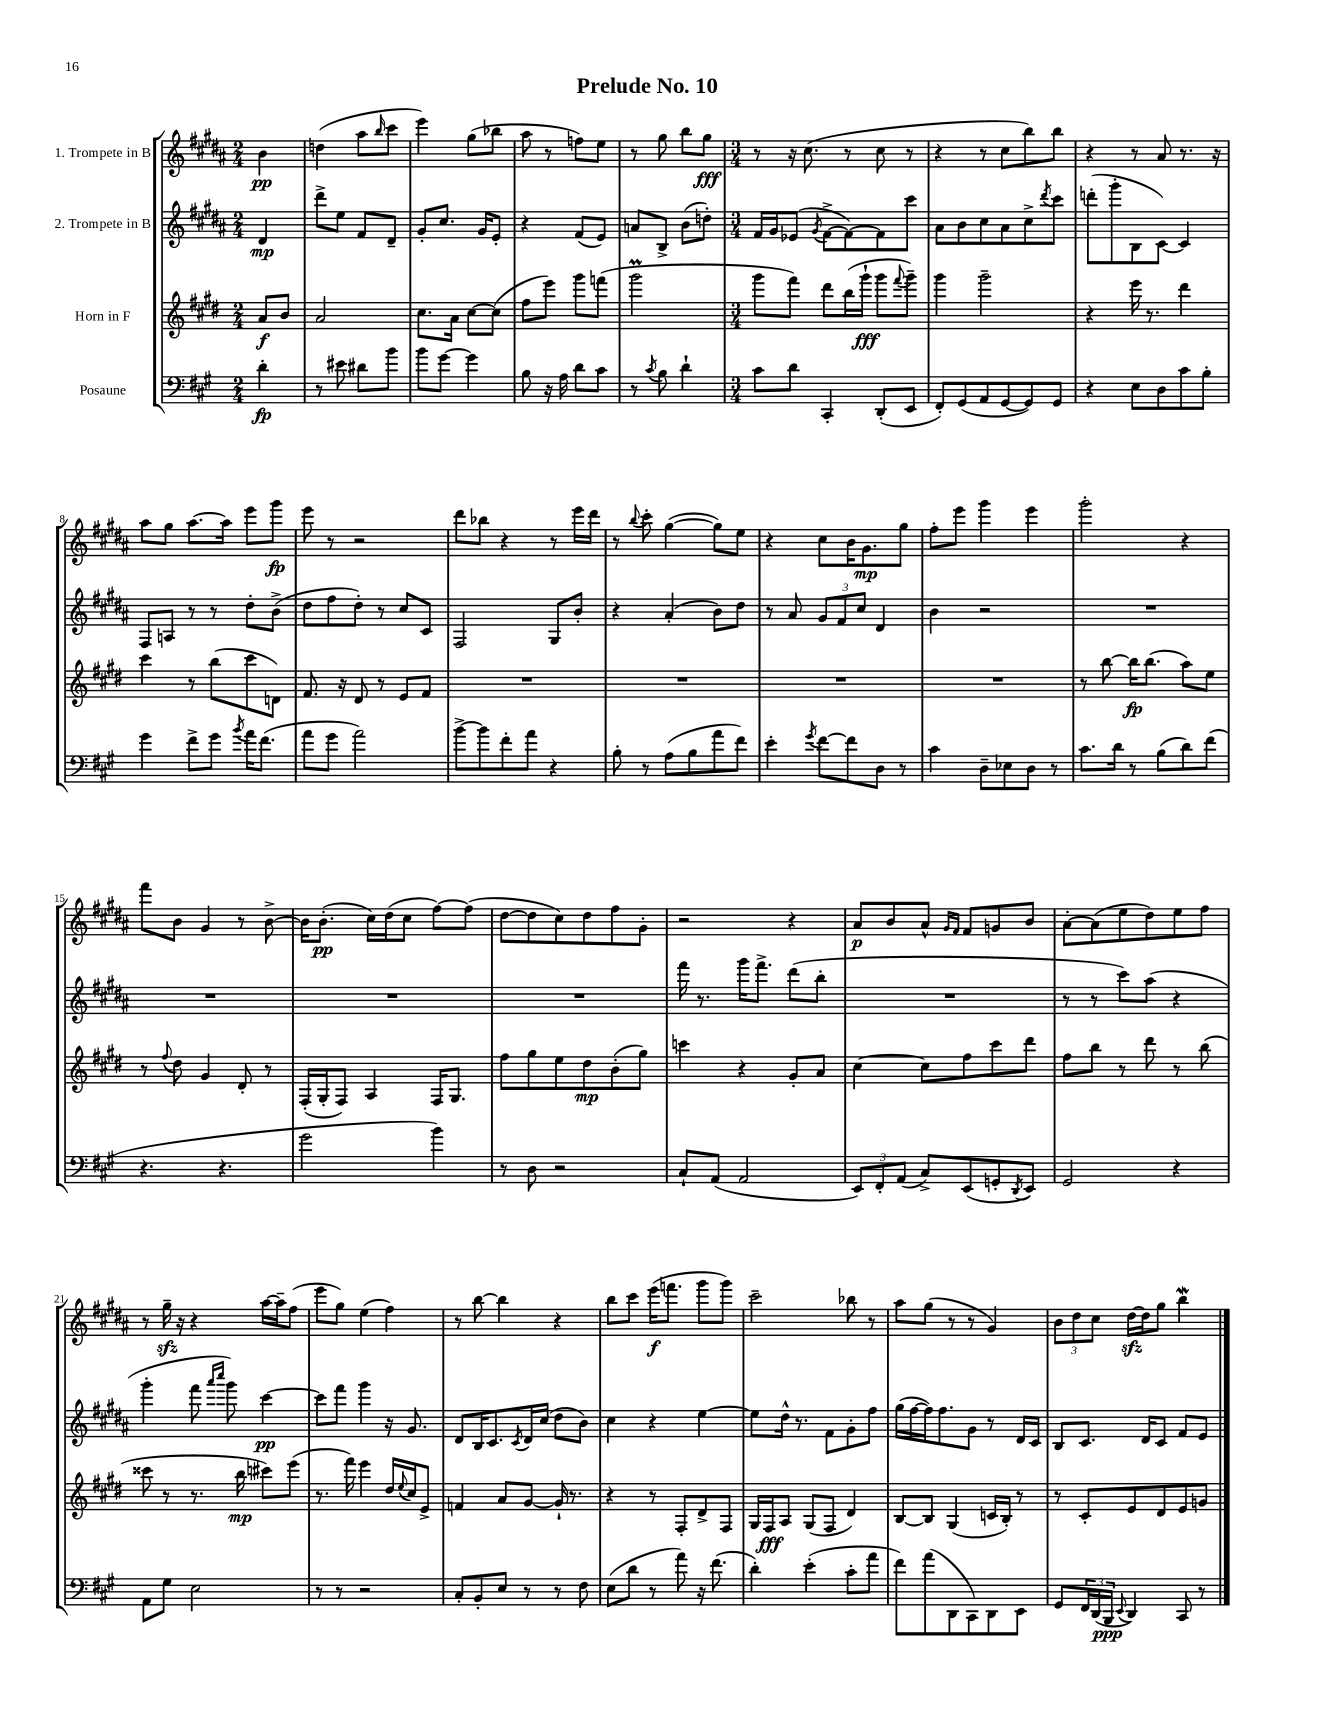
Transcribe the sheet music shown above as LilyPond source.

\header { title = "Prelude No. 10" }
<<
\new StaffGroup <<
\new Staff = "s0" \with { instrumentName = "1. Trompete in B" } {
    \clef treble \key b \major \numericTimeSignature \time 2/4 \partial 4
    b'4\pp |
    d''4( ais''8 \grace { b''16 } cis'''8 |
    e'''4) gis''8( bes''8 |
    ais''8 r8 f''8) e''8 |
    r8 gis''8 b''8 gis''8\fff |
    \numericTimeSignature \time 3/4 r8 r16 cis''8.( r8 cis''8 r8 |
    r4 r8 cis''8 b''8) b''8 |
    r4 r8 ais'8 r8. r16 |
    ais''8 gis''8 ais''8.~ ais''16 e'''8 gis'''8\fp |
    e'''8 r8 r2 |
    dis'''8 bes''8 r4 r8 e'''16 dis'''16 |
    r8 \appoggiatura { b''8 } cis'''8-. gis''4~( gis''8) e''8 |
    r4 cis''8 b'16 gis'8.\mp gis''8 |
    fis''8-. e'''8 gis'''4 e'''4 |
    gis'''2-. r4 |
    fis'''8 b'8 gis'4 r8 b'8~-> |
    b'16 b'8.-.\pp( cis''16) dis''16( cis''8 fis''8~) fis''8( |
    dis''8~ dis''8 cis''8) dis''8 fis''8 gis'8-. |
    r2 r4 |
    ais'8\p b'8 ais'8-^ \grace { gis'16 fis'16 } fis'8 g'8 b'8 |
    ais'8~-. ais'8( e''8 dis''8) e''8 fis''8 |
    r8 gis''16--\sfz r16 r4 ais''16~ ais''16-- fis''8( |
    e'''8 gis''8) e''4( fis''4) |
    r8 b''8~ b''4 r4 |
    b''8 cis'''8 e'''16\f( f'''8. gis'''8 gis'''8) |
    cis'''2-- bes''8 r8 |
    ais''8 gis''8( r8 r8 gis'4) |
    \tuplet 3/2 { b'8 dis''8 cis''8 } dis''16~\sfz dis''16 gis''8 b''4\mordent \bar "|." |
}
\new Staff = "s1" \with { instrumentName = "2. Trompete in B" } {
    \clef treble \key b \major \numericTimeSignature \time 2/4 \partial 4
    dis'4\mp |
    dis'''8-> e''8 fis'8 dis'8-- |
    gis'8-. cis''8. gis'16 e'8-. |
    r4 fis'8( e'8) |
    a'8 b8-> b'8( d''8-.) |
    \numericTimeSignature \time 3/4 fis'16 gis'16 ees'8( \acciaccatura { gis'8 } fis'8~-> fis'8~) fis'8 cis'''8 |
    ais'8 b'8 cis''8 ais'8 cis''8-> \acciaccatura { dis'''8 } cis'''8 |
    d'''8-.( gis'''8-. b8 cis'8~) cis'4 |
    fis8 a8 r8 r8 dis''8-. b'8->( |
    dis''8 fis''8 dis''8-.) r8 cis''8 cis'8 |
    fis2 gis8 b'8-. |
    r4 ais'4-.( b'8) dis''8 |
    r8 ais'8 \tuplet 3/2 { gis'8 fis'8 cis''8 } dis'4 |
    b'4 r2 |
    R2. |
    R2. |
    R2. |
    R2. |
    fis'''16 r8. gis'''16 fis'''8.-> dis'''8( b''8-. |
    R2. |
    r8 r8 cis'''8) ais''8( r4 |
    gis'''4-. fis'''8 \grace { ais'''16 cis''''16 } gis'''8) cis'''4~\pp |
    cis'''8 fis'''8 gis'''4 r16 gis'8. |
    dis'8 b16 cis'8. \acciaccatura { cis'8 } dis'16 cis''16( dis''8 b'8) |
    cis''4 r4 e''4~ |
    e''8 dis''16-^ r8. fis'8 gis'8-. fis''8 |
    gis''16( fis''16~ fis''16) fis''8. gis'8 r8 dis'16 cis'16 |
    b8 cis'8. dis'16 cis'8 fis'8 e'8 \bar "|." |
}
\new Staff = "s2" \with { instrumentName = "Horn in F" } {
    \clef treble \key e \major \numericTimeSignature \time 2/4 \partial 4
    a'8\f b'8 |
    a'2 |
    cis''8. a'16 cis''8~ cis''8( |
    fis''8 e'''8) gis'''8 f'''8( |
    gis'''2\prall |
    \numericTimeSignature \time 3/4 gis'''8 fis'''8) dis'''8 b''16( gis'''16-!\fff gis'''8 \appoggiatura { fis'''8 } gis'''8--) |
    gis'''4 gis'''2-- |
    r4 e'''16 r8. dis'''4 |
    cis'''4 r8 b''8( cis'''8 d'8) |
    fis'8. r16 dis'8 r8 e'8 fis'8 |
    R2. |
    R2. |
    R2. |
    R2. |
    r8 b''8~ b''16\fp b''8.( a''8) e''8 |
    r8 \appoggiatura { fis''8 } dis''8 gis'4 dis'8-. r8 |
    fis16-.( gis16-. fis8) a4 fis16 gis8. |
    fis''8 gis''8 e''8 dis''8\mp b'8-.( gis''8) |
    c'''4 r4 gis'8-. a'8 |
    cis''4~ cis''8 fis''8 cis'''8 dis'''8 |
    fis''8 b''8 r8 dis'''8 r8 b''8( |
    cisis'''8 r8 r8. b''16\mp cis'''8) e'''8( |
    r8. fis'''16) e'''4 dis''16 \appoggiatura { e''8 } cis''16 e'8-> |
    f'4 a'8 gis'8~ gis'16-! r8. |
    r4 r8 fis8-. dis'8-> fis8 |
    gis16 fis16\fff a8 gis8( fis8 dis'4) |
    b8~ b8 gis4( c'16 b16-.) r8 |
    r8 cis'8-. e'8 dis'8 e'8 g'8 \bar "|." |
}
\new Staff = "s3" \with { instrumentName = "Posaune" } {
    \clef bass \key a \major \numericTimeSignature \time 2/4 \partial 4
    d'4-.\fp |
    r8 eis'8 dis'8 b'8 |
    b'8 gis'8~ gis'4 |
    b8 r16 a16 d'8 cis'8 |
    r8 \acciaccatura { cis'8 } b8 d'4-! |
    \numericTimeSignature \time 3/4 cis'8 d'8 cis,4-. d,8-.( e,8 |
    fis,8-.) gis,8( a,8 gis,8~ gis,8) gis,8 |
    r4 e8 d8 cis'8 b8-. |
    gis'4 fis'8-> gis'8 \acciaccatura { b'8 } a'16 fis'8.( |
    a'8 gis'8 a'2) |
    b'8~-> b'8 fis'8-. a'8 r4 |
    b8-. r8 a8( b8 a'8 fis'8) |
    e'4-. \acciaccatura { gis'8 } fis'8~ fis'8 d8 r8 |
    cis'4 d8-- ees8 d8 r8 |
    cis'8. d'16 r8 b8( d'8) fis'8( |
    r4. r4. |
    gis'2 b'4) |
    r8 d8 r2 |
    cis8-! a,8( a,2 |
    \tuplet 3/2 { e,8) fis,8-. a,8( } cis8->) e,8( g,8-. \acciaccatura { d,8 } e,8) |
    gis,2 r4 |
    a,8 gis8 e2 |
    r8 r8 r2 |
    cis8-. b,8-. e8 r8 r8 fis8 |
    e8( d'8 r8 a'8) r16 fis'8.( |
    d'4-.) e'4-.( cis'8-. a'8 |
    fis'8) a'8( d,8 cis,8) d,8 e,8 |
    gis,8 \tuplet 3/2 { fis,16 d,16( b,,16\ppp } \appoggiatura { e,8 } d,4) cis,8 r8 \bar "|." |
}
>>
>>
